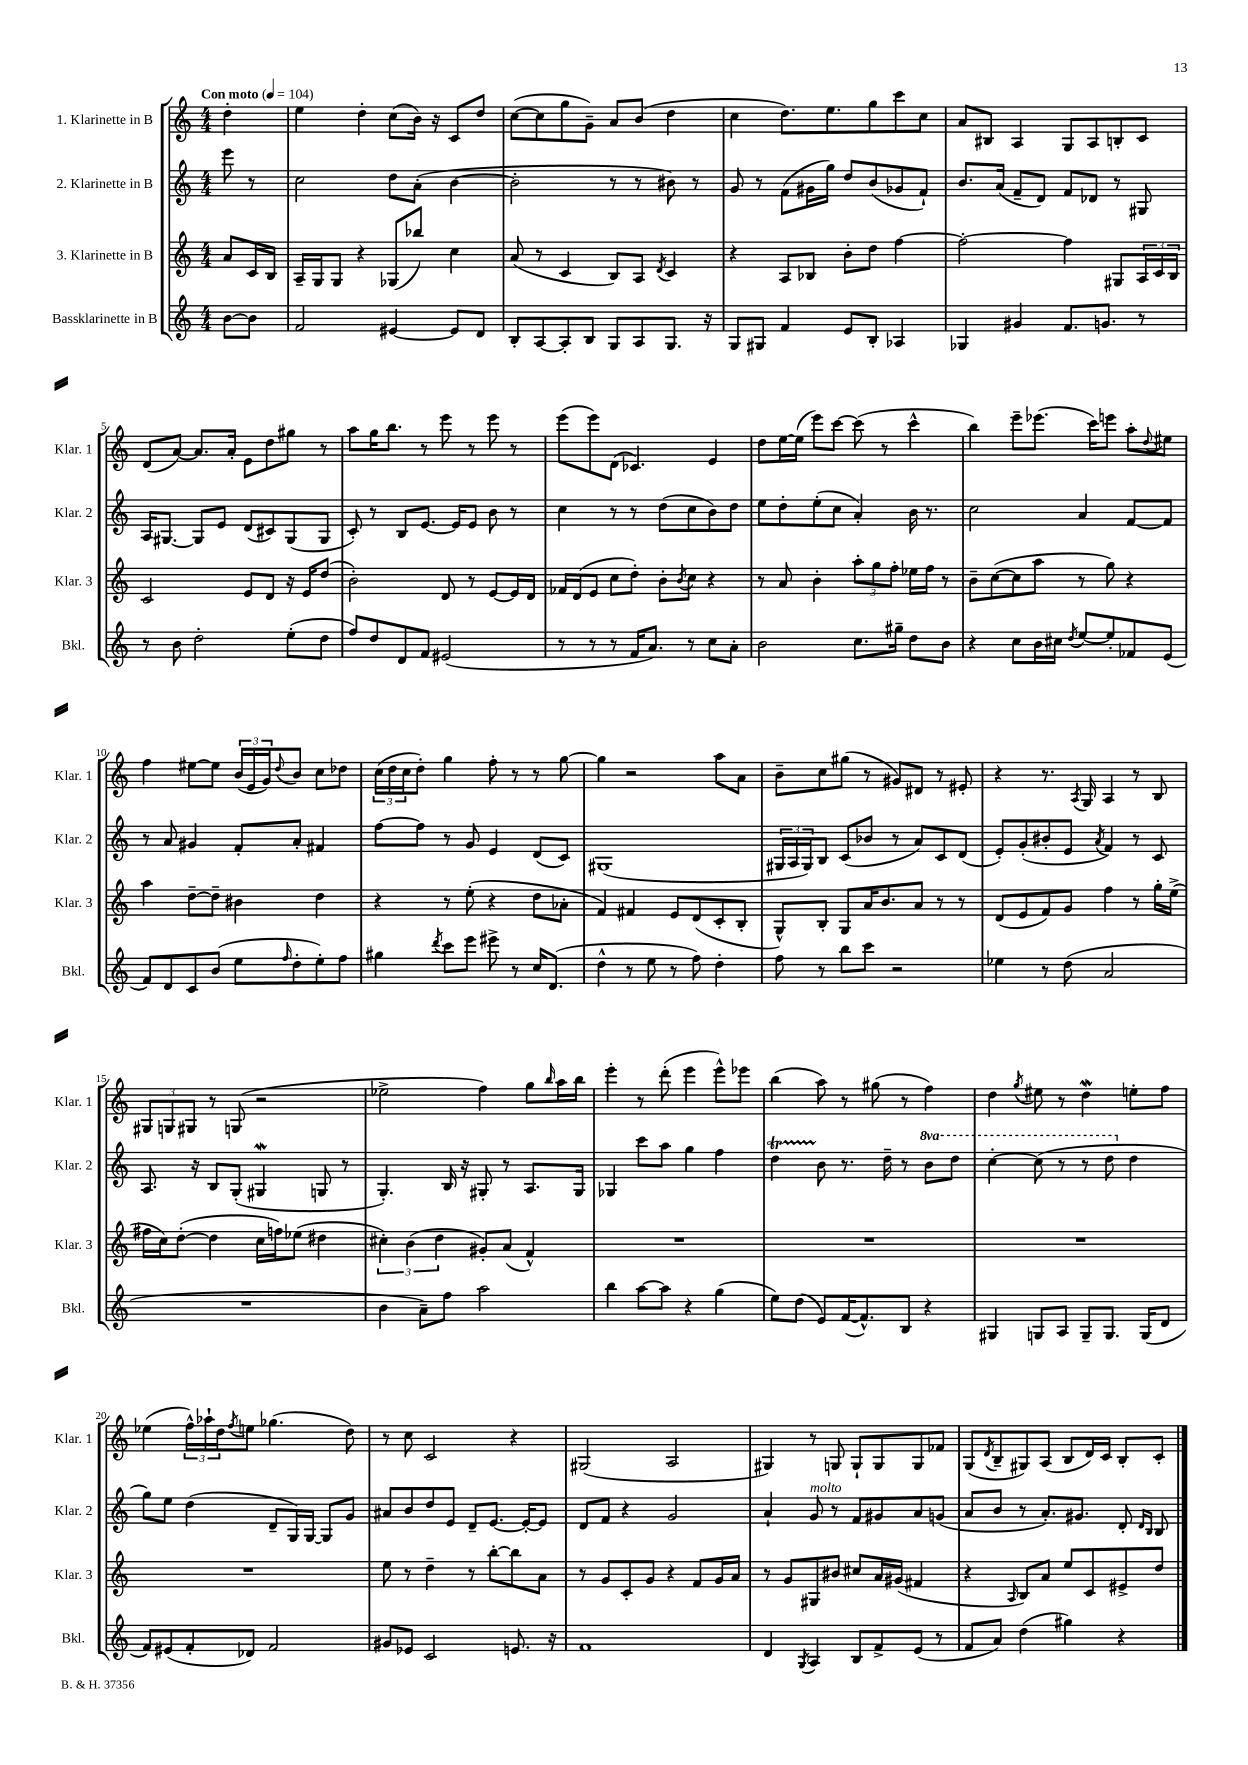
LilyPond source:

<<
\new StaffGroup <<
\new Staff = "s0" \with { instrumentName = "1. Klarinette in B" shortInstrumentName = "Klar. 1" } {
    \clef treble \key c \major \numericTimeSignature \time 4/4 \partial 4 \tempo "Con moto" 4 = 104
    d''4-. |
    e''4 d''4-. c''8( b'16) r16 c'8 d''8 |
    c''8~( c''8 g''8 g'8--) a'8 b'8( d''4 |
    c''4 d''8.) e''8. g''8 c'''8 c''8 |
    a'8 bis8 a4 g8 a8 b8-. c'8 |
    d'8( a'8~) a'8. a'16-. e'8 d''8 gis''8 r8 |
    a''8 g''16 b''8. r8 e'''8 r8 e'''8 r8 |
    e'''8( e'''8) d'8( ces'4.) e'4 |
    d''8 e''16~ e''16( e'''8) c'''8~ c'''8( r8 c'''4-^ |
    b''4) e'''8-- ees'''8.( c'''16) e'''8 a''8-. \appoggiatura { d''8 } eis''8 |
    f''4 eis''8~ eis''8 \tuplet 3/2 { b'16( e'16 g'16) } \appoggiatura { d''8 } b'8 c''8 des''8 |
    \tuplet 3/2 { c''16( d''16 c''16 } d''8-.) g''4 f''8-. r8 r8 g''8~ |
    g''4 r2 a''8 a'8 |
    b'8-- c''8 gis''8( r8 gis'8) dis'8 r8 eis'8-. |
    r4 r8. \acciaccatura { a8 } g16 a4 r8 b8 |
    \tuplet 3/2 { gis8 g8 gis8 } r8 g8( r2 |
    ees''2-> f''4) g''8 \grace { b''16 } a''16 b''16 |
    e'''4-. r8 d'''8-.( e'''4 e'''8-^) ees'''8 |
    b''4( a''8) r8 gis''8( r8 f''4) |
    d''4 \acciaccatura { g''8 } eis''8 r8 d''4\mordent e''8-. f''8 |
    ees''4( \tuplet 3/2 { f''16-^) aes''16-! d''16 } \acciaccatura { f''8 } e''8 ges''4.( d''8) |
    r8 c''8 c'2 r4 |
    gis2( a2 |
    gis4) r8 g8 g8-! g8 g8 fes'8 |
    g8( \acciaccatura { d'8 } b8-- gis8) a8( b8 d'16) c'16 b8-. c'8-. \bar "|." |
}
\new Staff = "s1" \with { instrumentName = "2. Klarinette in B" shortInstrumentName = "Klar. 2" } {
    \clef treble \key c \major \numericTimeSignature \time 4/4 \set Staff.ottavationMarkups = #ottavation-simple-ordinals \partial 4
    e'''8 r8 |
    c''2 d''8 a'8-.( b'4~ |
    b'2-. r8 r8 bis'8) r8 |
    g'8 r8 f'8( gis'16 g''16) d''8 b'8( ges'8 f'8-!) |
    b'8. a'16( f'8-- d'8) f'8 des'8 r8 gis8 |
    a16 gis8.~ gis8 e'8 d'8( cis'8) gis8( gis8 |
    c'8-.) r8 b8 e'8.~ e'16 e'8 b'8 r8 |
    c''4 r8 r8 d''8( c''8 b'8) d''8 |
    e''8 d''8-. e''8-.( c''8 a'4-.) b'16 r8. |
    c''2 a'4 f'8~ f'8 |
    r8 a'8 gis'4 f'8-. a'8-. fis'4 |
    f''8~ f''8 r8 g'8 e'4 d'8( c'8) |
    gis1( |
    \tuplet 3/2 { gis16 a16 gis16) } b8 c'8( bes'8 r8 a'8) c'8 d'8( |
    e'8-.) g'8-.( bis'8-. e'8 \acciaccatura { a'8 } f'4) r8 c'8 |
    a8. r16 b8 g8-.( gis4\mordent g8 r8 |
    g4.-.) b16 r16 gis8-. r8 a8. gis16 |
    ges4 c'''8 a''8 g''4 f''4 |
    d''4\startTrillSpan b'8\stopTrillSpan r8. d''16-- r8 \ottava #1 b''8 d'''8 |
    c'''4~-. c'''8( r8 r8 d'''8 \ottava #0 d''4 |
    g''8) e''8 d''4( d'8-- g16) g16~ g8 g'8 |
    ais'8 b'8 d''8 e'8 d'8-- e'8.~ e'16~-. e'8 |
    d'8 f'8 r4 g'2 |
    a'4-! g'8^\markup { \italic "molto" } r8 f'8 gis'8 a'8 g'8( |
    a'8 b'8 r8 a'8.-.) gis'8. d'8-. \grace { d'16 b16 } b8 \bar "|." |
}
\new Staff = "s2" \with { instrumentName = "3. Klarinette in B" shortInstrumentName = "Klar. 3" } {
    \clef treble \key c \major \numericTimeSignature \time 4/4 \partial 4
    a'8 c'16 b16 |
    a16-- g16 g8 r4 ges8( bes''8) c''4 |
    a'8( r8 c'4 b8) a8 \acciaccatura { d'8 } c'4 |
    r4 a8 bes8 b'8-. d''8 f''4~ |
    f''2~-. f''4 gis8 \tuplet 3/2 { a16 c'16 b16 } |
    c'2 e'8 d'8 r16 e'16 d''8( |
    b'2-.) d'8 r8 e'8~ e'16 d'16 |
    fes'16 d'16( e'8 c''8 d''8-.) b'8-. \acciaccatura { b'8 } c''8 r4 |
    r8 a'8 b'4-. \tuplet 3/2 { a''8-. g''8 f''8-. } ees''16 f''16 r8 |
    b'8-- c''8~( c''8 a''8 r8 g''8) r4 |
    a''4 d''8~-- d''8-- bis'4 d''4 |
    r4 r8 e''8-.( r4 d''8 aes'8-. |
    f'4) fis'4 e'8 d'8( c'8-. b8-. |
    g8-^) b8-. g8 a'16 b'8. a'8 r8 r8 |
    d'8( e'8 f'8) g'8 f''4 r8 g''16-. e''16->( |
    fis''16 c''16) d''8~-.( d''4 c''16 f''16) ees''8( dis''4 |
    \tuplet 3/2 { cis''4-.) b'4( d''4 } gis'8-.) a'8( f'4-^) |
    R1 |
    R1 |
    R1 |
    R1 |
    e''8 r8 d''4-- r8 b''8~-. b''8 a'8 |
    r8 g'8 c'8-. g'8 r4 f'8 g'16 a'16 |
    r8 g'8 gis8 bis'8 cis''8 a'16 gis'16( fis'4 |
    r4 \grace { a16 } b8) a'8 e''8 c'8 eis'8-> d''8 \bar "|." |
}
\new Staff = "s3" \with { instrumentName = "Bassklarinette in B" shortInstrumentName = "Bkl." } {
    \clef treble \key c \major \numericTimeSignature \time 4/4 \partial 4
    b'8~ b'8 |
    f'2 eis'4~ eis'8 d'8 |
    b8-. a8~ a8-. b8 g8 a8 g8. r16 |
    g8 gis8 f'4 e'8 b8-. aes4 |
    ges4 gis'4 f'8. g'8. r8 |
    r8 b'8 d''2-. e''8-.( d''8 |
    f''8) d''8 d'8 f'8 eis'2( |
    r8 r8 r8 f'16 a'8.) r8 c''8 a'8-. |
    b'2 c''8. gis''16-- d''8 b'8 |
    r4 c''8 b'16 cis''16 \acciaccatura { d''8 } e''8~ e''8-. fes'8 e'8( |
    f'8) d'8 c'8 b'8( e''8 \grace { f''16 } d''8-. e''8-.) f''8 |
    gis''4 \acciaccatura { d'''8 } c'''8 e'''8 eis'''8-> r8 c''16 d'8.( |
    d''4-^ r8 e''8 r8 f''8) d''4-. |
    f''8 r8 b''8 c'''8 r2 |
    ees''4 r8 d''8( a'2 |
    R1 |
    b'4 a'8--) f''8 a''2 |
    b''4 a''8~ a''8 r4 g''4( |
    e''8) d''8( e'8) f'16~( f'8.-^) b8 r4 |
    gis4 g8 a8 g8-- g8. g16( d'8 |
    f'8) eis'8( f'8-. des'8) f'2 |
    gis'8 ees'8 c'2 e'8. r16 |
    f'1 |
    d'4 \acciaccatura { g8 } a4 b8 f'8-> e'8( r8 |
    f'8 a'8) d''4( gis''4) r4 \bar "|." |
}
>>
>>
